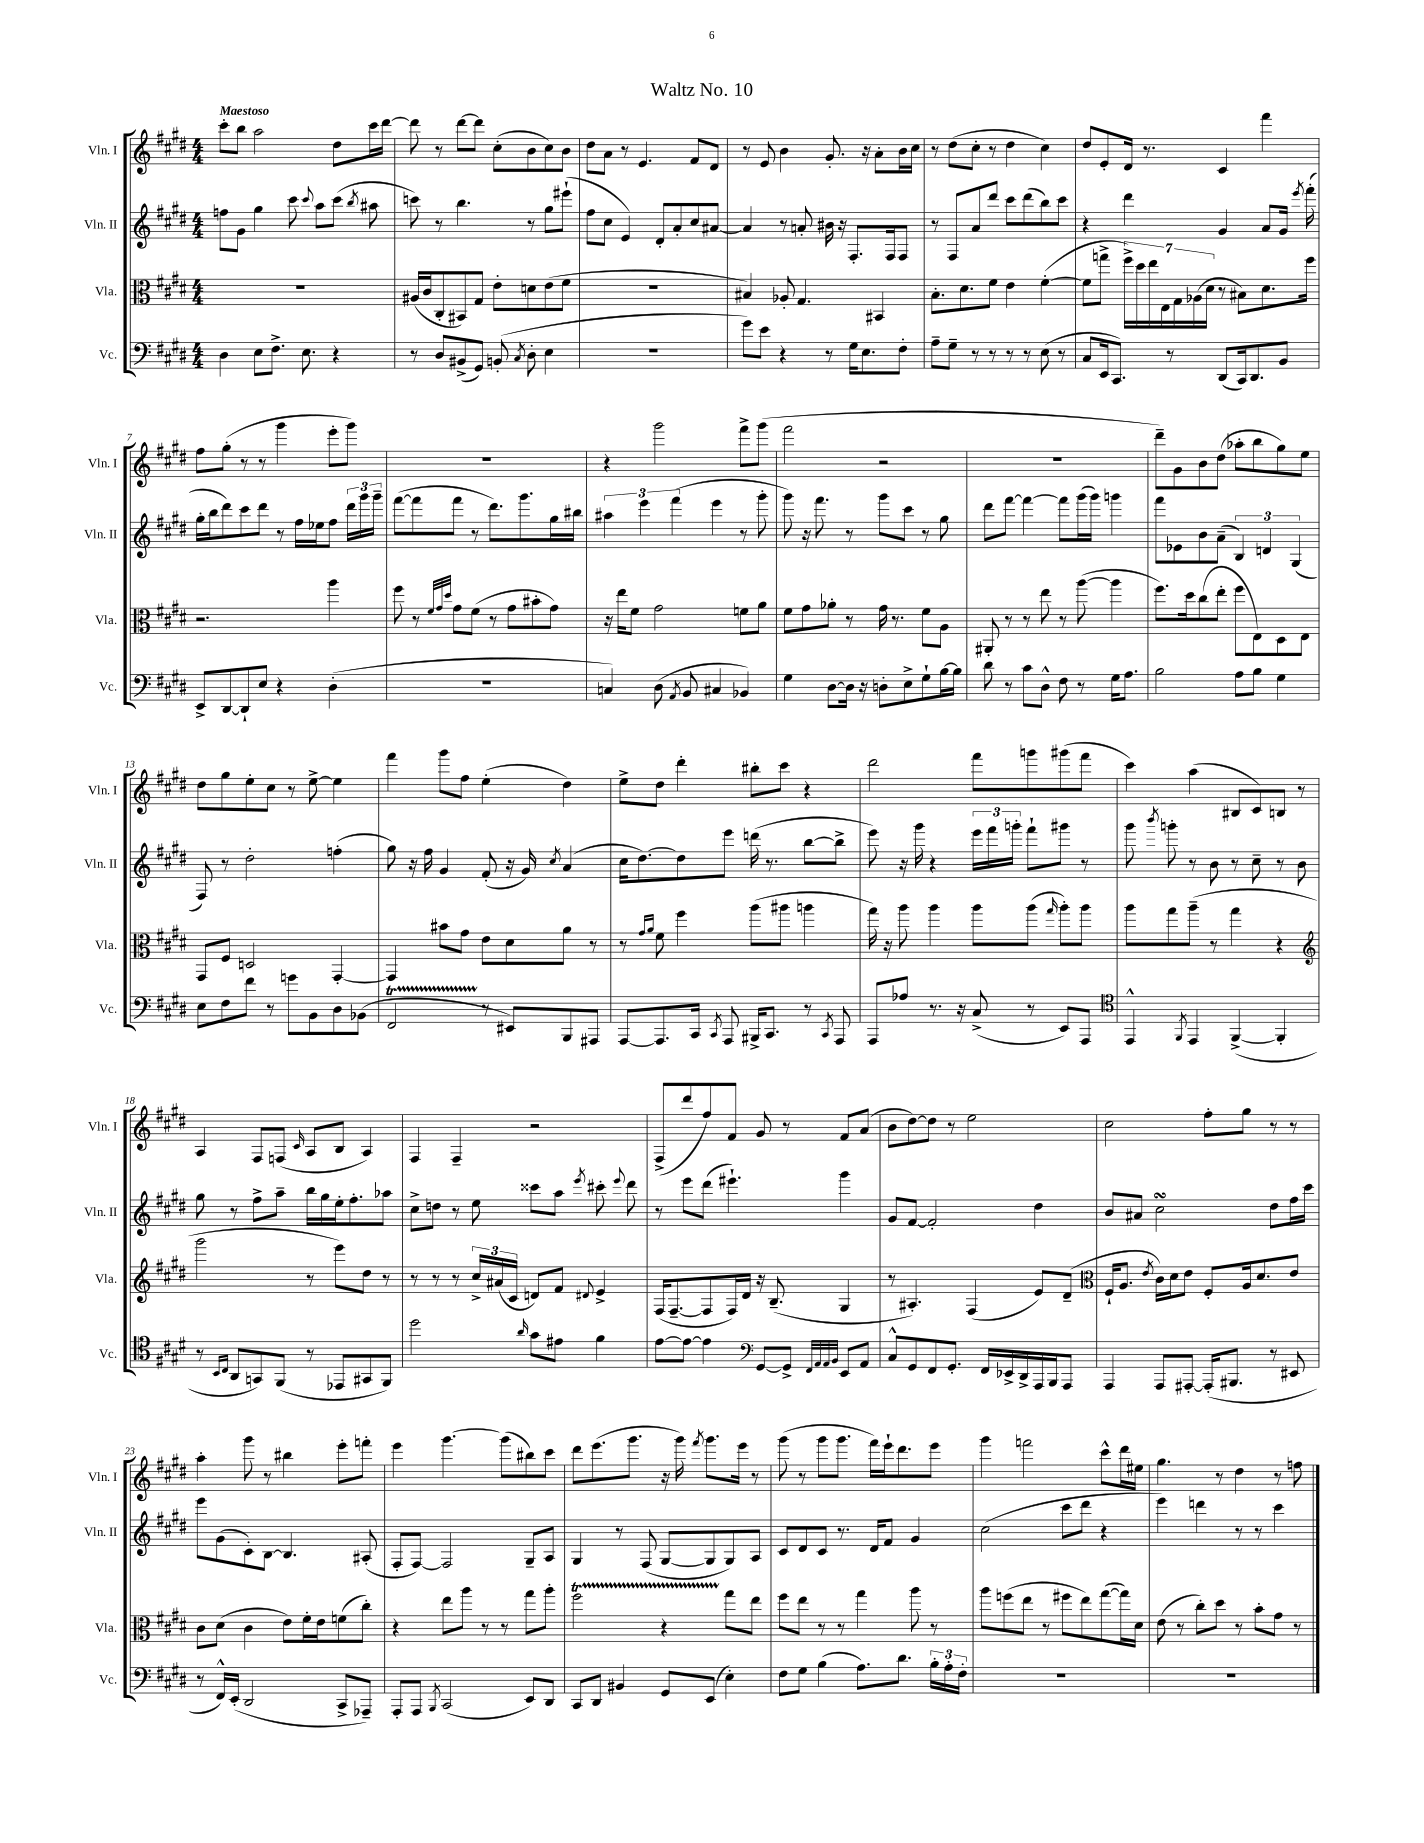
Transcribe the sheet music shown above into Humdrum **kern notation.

**kern	**kern	**kern	**kern
*staff4	*staff3	*staff2	*staff1
*clefF4	*clefC3	*clefG2	*clefG2
*k[f#c#g#d#]	*k[f#c#g#d#]	*k[f#c#g#d#]	*k[f#c#g#d#]
*M4/4	*M4/4	*M4/4	*M4/4
4D#	1r	8ff	8ccc#'
.	.	8g#	8bb
8E	.	4gg#	2aa
8.F#^	.	.	.
.	.	8ccc#	.
8.E	.	.	.
.	.	8qqccc#	.
.	.	8aa	.
4r	.	(8ccc#	8dd#
.	.	8qbb	.
.	.	8aa#	16ccc#
.	.	.	[16ddd#
=	=	=	=
8r	(16A#	8ccc)	8ddd#]
.	16c#	.	.
8D#	8C#'	8r	8r
(8BB#^	8BB#)	4.bb	[8ddd#
8GG#)	8G#	.	8ddd#]
(8BB'	8e'	.	(8cc#'
8qC#	.	.	.
8D#'	8d	8r	8b
4E	(8e	8gg#	8cc#)
.	8f#	(8eee#`	8b
=	=	=	=
1r	1r	8ff#	8dd#
.	.	8cc#	8a
.	.	4e)	8r
.	.	.	4.e
.	.	8d#'	.
.	.	8a'	.
.	.	8cc#	8f#
.	.	[8a#	8d#
=	=	=	=
8g#)	4B#)	4a#]	8r
8e	.	.	8e
4r	8A-'	8r	4b
.	4.G#	8a'	.
8r	.	16b#	8.g#'
.	.	16r	.
16G#	.	8.F#'	.
8.E	.	.	16r
.	4BB#	.	8a'
.	.	16F#	.
8F#'	.	8F#	16b
.	.	.	16cc#
=	=	=	=
8A~	8.B'	8r	8r
8G#~	.	8F#	(8dd#
.	8.d#	.	.
8r	.	8a	8cc#'
8r	8f#	8ddd#	8r
8r	4e	8ccc#	4dd#
8r	.	(8ddd#	.
(8E	([4f#'	8bb)	4cc#)
8r	.	8ccc#	.
=	=	=	=
8C#	8f#]	4r	8dd#
16EE	8gg^	.	8e'
8.CC#)	.	.	.
.	28ff#^)	4ddd#	16d#
.	28dd#	.	.
.	.	.	8.r
.	28ee	.	.
.	28E	.	.
8r	.	.	.
.	28G#	.	.
.	(28A-	.	.
.	28d#	.	.
(8DD#	8r	4g#	4c#
16CC#)	8B#)	.	.
8.DD#	.	.	.
.	8.d#	8a	4fff#
8BB	.	16g#	.
.	.	8qeee	.
.	16ff#	(16fff#'	.
=	=	=	=
8EE^	2.r	16gg#'	8ff#
.	.	16bb	.
[8DD#	.	8ddd#)	(8gg#'
8DD#`]	.	8ccc#	8r
8E	.	8ddd#	8r
4r	.	8r	4ggg#
.	.	16ff#	.
.	.	16ee-	.
(4D#'	4aa	8ff#	8eee'
.	.	24ddd#	8ggg#)
.	.	24ggg#	.
.	.	24ggg#~	.
=	=	=	=
1r	8ff#	([8fff#	1r
.	8r	8fff#]	.
.	32qqf#	.	.
.	32qqg#	.	.
.	32qqdd#	.	.
.	8g#	8fff#	.
.	(8f#	8r	.
.	8r	8.ddd#)	.
.	8g#	.	.
.	.	8.ggg#	.
.	8b#'	.	.
.	8g#)	16gg#	.
.	.	16bb#	.
=	=	=	=
4C)	16r	6aa#	4r
.	16ee	.	.
.	8f#	.	.
.	.	6eee	.
(8D#	2g#	.	2ggg#
.	.	(6fff#	.
8qAA	.	.	.
8BB	.	.	.
4C#	.	4eee	.
4BB-)	8f	8r	8fff#^
.	8a	8ggg#'	(8ggg#
=	=	=	=
4G#	8f#	8ggg#)	2fff#
.	8g#	16r	.
.	.	8.fff#	.
[8D#	8a-'	.	.
16D#]	8r	8r	.
16r	.	.	.
8D'	16g#	8ggg#	2r
.	8.r	.	.
8E^	.	8ccc#	.
8G#`	8f#	8r	.
[16B	8A	8gg#	.
16B]	.	.	.
=	=	=	=
8d#	8AA#'	8ddd#	1r
8r	8r	[8fff#	.
8c#	8r	4fff#_	.
8D#^^	8ee	.	.
8F#	8r	8fff#]	.
8r	([8aa	(16ggg#	.
.	.	16ggg#)	.
16G#	4aa]	4ggg	.
8.A	.	.	.
=	=	=	=
2B	8.ff#)	8fff#	8ddd#~)
.	.	8e-	8g#
.	16dd#	.	.
.	(8cc#	8b	8b
.	8ee'	(8a~	(8dd#
8A	8ff#	6B)	8aa-'
8B	8E)	.	8bb
.	.	6d	.
4G#	8D#	.	8gg#)
.	.	(6G#	.
.	8E	.	8ee
=	=	=	=
8E	8GG#	8F#)	8dd#
8F#	8F#	8r	8gg#
8f#	2D	2dd#'	8ee'
8r	.	.	8cc#
8g	.	.	8r
8BB	.	.	[8ee^
8D#	[4GG#'	(4ff'	4ee]
(8BB-	.	.	.
=	=	=	=
2FF#	4GG#]	8gg#)	4fff#
.	.	16r	.
.	.	16ff#	.
.	8b#	4g#	8ggg#
.	8g#	.	8ff#
8r	8e	(8f#'	(4ee'
8EE#)	8d#	16r	.
.	.	16g#)	.
.	.	8qcc#	.
8BBB	8a	(4a	4dd#)
8AAA#	8r	.	.
=	=	=	=
[8AAA	8r	16cc#	8ee^
.	.	[8.dd#)	.
.	16qqg#	.	.
.	16qqa	.	.
8.AAA]	8f#	.	8dd#
.	4ff#	8dd#]	4ddd#'
16CC#	.	.	.
8qCC#	.	.	.
8AAA	.	8eee	.
16BBB#^	(8aa	(16ddd	8bb#'
8.CC#	.	8.r	.
.	8aa#	.	8ccc#
8r	4aa	[8bb	4r
8qCC#	.	.	.
8AAA	.	8bb^]	.
=	=	=	=
8AAA	16gg#)	8eee)	2ddd#
.	16r	.	.
8A-	8aa	16r	.
.	.	16ggg#	.
8.r	4aa	4r	.
16r	.	.	.
(8C#^	8aa	24eee	8fff#
.	.	24fff#	.
.	.	24ggg'	.
8r	(8aa	8fff#`	8ggg
.	16qqgg#	.	.
8EE)	8aa')	8ggg#	(8ggg#
8AAA	8aa	8r	8fff#
=	=	=	=
*clefC4	*	*	*
4EE^^	8aa	8ggg#	4ccc#)
.	.	8qbbb	.
.	8gg#	8ggg'	.
8qFF#	.	.	.
4EE	(8aa~	8r	(4aa
.	8r	8b	.
([4FF#^	4gg#	8r	8B#
.	.	8cc#~	8c#)
4FF#']	4r	8r	8B
.	.	8b	8r
=	=	=	=
*	*clefG2	*	*
8r	2ggg#	8gg#	4A
16qqBB	.	.	.
16qqC#	.	.	.
8AA	.	8r	.
8GG)	.	8ff#^	8F#
(8FF#	.	8aa~	(8F
.	.	.	16qqc#
8r	8r	16bb	8A
.	.	16gg#	.
8EE-	8eee)	16ee'	8B
.	.	8.ff#'	.
8GG#	8dd#	.	4A)
8FF#)	8r	8aa-	.
=	=	=	=
2dd#	8r	8cc#^	4F#
.	8r	8dd	.
.	8r	8r	4F#~
.	24cc#^	8ee	.
.	(24a#	.	.
.	24c#	.	.
16qqa	.	.	.
8g#	8d)	8ccc##	2r
8e#	8f#	8aa	.
.	8qqd#	8qeee	.
4f#	4e^	8ccc#'	.
.	.	8qqeee	.
.	.	8ddd#	.
=	=	=	=
[8e	(16F#	8r	(8F#^
.	[8.F#~	.	.
8e_	.	8eee	8ddd#
4e]	8F#]	(8ddd#	8ff#)
.	16F#)	4.eee#`)	8f#
.	16d#	.	.
*clefF4	*	*	*
[8GG#	16r	.	8g#
.	(8.B~	.	.
8GG#^]	.	.	8r
32qqFF#	.	.	.
32qqAA	.	.	.
32qqAA	.	.	.
32qqBB	.	.	.
8EE	4G#	4ggg#	8f#
8AA	.	.	(8a
=	=	=	=
8C#^^	8r	8g#	8b
8GG#	4.A#')	[8f#	[8dd#)
8FF#	.	2f#']	8dd#]
8.GG#'	.	.	8r
.	(4F#	.	2ee
16FF#	.	.	.
16EE-^	.	.	.
16DD#^	.	.	.
16AAA	8e)	4dd#	.
16BBB	.	.	.
8AAA	(8d#~	.	.
=	=	=	=
*	*clefC3	*	*
4AAA	16F#`	8b	2cc#
.	8.A	.	.
.	.	8a#	.
.	8qe	.	.
8AAA	16c#)	2cc#	.
.	16d#	.	.
[8AAA#'	8e	.	.
(16AAA#']	8F#'	.	8ff#'
8.BBB#	.	.	.
.	16A	.	8gg#
.	8.d#	.	.
8r	.	8dd#	8r
8EE#	8e	16ff#	8r
.	.	16ccc#	.
=	=	=	=
8r	8c#	8eee	4aa'
16FF#^^)	(8d#	(8g#	.
(16EE'	.	.	.
2DD#	4c#	8c#')	8ggg#
.	.	[8B	8r
.	8e)	4.B]	4bb#
.	16f#'	.	.
.	16e	.	.
8CC#^	(8f	.	8eee'
8AAA-~)	8cc#')	(8A#'	8fff'
=	=	=	=
8AAA'	4r	8F#'	4eee
8AAA	.	[8F#)	.
8qBBB	.	.	.
(2CC#	8ee	2F#]	[4.ggg#
.	8aa	.	.
.	8r	.	.
.	8r	.	(8ggg#]
8EE)	8gg#	8G#~	8bb#)
8DD#	8aa'	8A	8ccc#
=	=	=	=
8CC#	2ff#	4G#	8ddd#
8DD#	.	.	(8.eee
4BB#	.	8r	.
.	.	.	8.ggg#
.	.	(8F#	.
8GG#	4r	[8G#	16r
.	.	.	16ggg#)
.	.	.	8qfff#
(8EE	.	8G#]	8.ggg#
4E')	8gg#	8G#)	.
.	.	.	16eee
.	8ee	8A	8r
=	=	=	=
8F#	8ff#	8c#	(8ggg#
8G#	8ee	8d#	8r
(4B	8r	8c#	8ggg#
.	8r	8.r	8.ggg#
8.A)	4gg#	.	.
.	.	16d#	16fff#)
.	.	8f#	16eee`
8.d#	.	.	8.ddd#
.	8aa	4g#	.
24B'	8r	.	8eee
24A'	.	.	.
24F#'	.	.	.
=	=	=	=
1r	8aa	(2cc#	4ggg#
.	(8ff	.	.
.	8ee	.	2fff
.	8r	.	.
.	8ff#	8ccc#	.
.	8ee)	8ddd#	.
.	([8gg#	4r	8ccc#^^
.	16gg#])	.	16ddd#
.	16d#	.	16ee#
=	=	=	=
1r	(8e	4eee)	4.gg#
.	8r	.	.
.	8cc#')	4ddd	.
.	8dd#	.	8r
.	8r	8r	4dd#
.	8b'	8r	.
.	8g#	4ccc#	8r
.	8r	.	8ff
==	==	==	==
*-	*-	*-	*-
